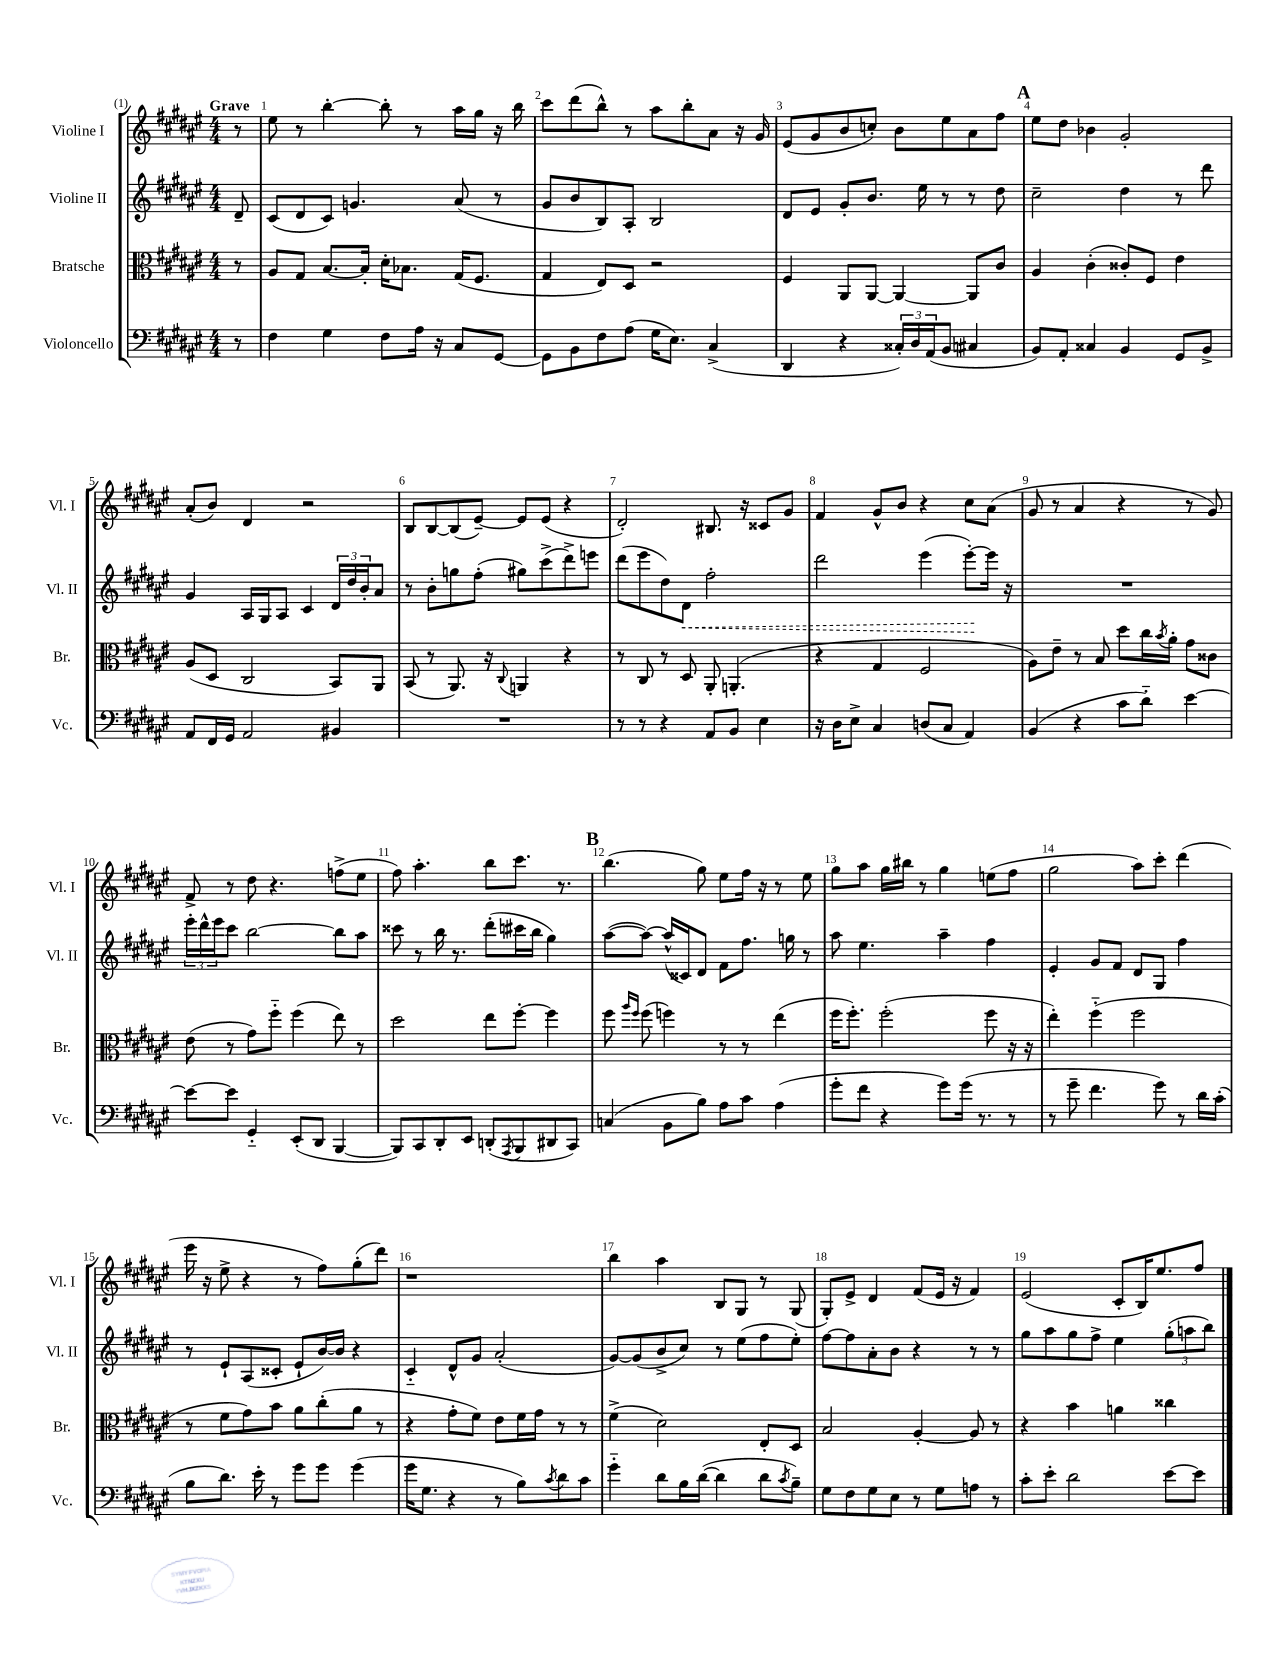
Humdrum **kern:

**kern	**kern	**kern	**kern
*staff4	*staff3	*staff2	*staff1
*clefF4	*clefC3	*clefG2	*clefG2
*k[f#c#g#d#a#e#]	*k[f#c#g#d#a#e#]	*k[f#c#g#d#a#e#]	*k[f#c#g#d#a#e#]
*M4/4	*M4/4	*M4/4	*M4/4
8r	8r	8d#~/	8r
=	=	=	=
4F#\	8A#/L	(8c#/L	8ee#\
.	8G#/J	8d#/	8r
4G#\	[8.B/L	8c#/J)	[4bb'\
.	.	4.g/	.
.	16B'/]Jk	.	.
8F#\L	16d#'\LK	.	8bb'\]
.	8.B-\J	.	.
16A#\Jk	.	.	8r
16r	.	.	.
8C#/L	(16G#/LK	(8a#/	16aa#\LL
.	8.F#/J	.	16gg#\JJ
[8GG#/J	.	8r	16r
.	.	.	16bb\
=	=	=	=
8GG#\]L	4G#/	8g#/L	8ccc#\L
8BB\	.	8b/	(8ddd#\
8F#\	8E#/L)	8B/)	8bb^^\J)
(8A#\J	8D#/J	8A#'/J	8r
16G#\LK	2r	2B/	8aa#\L
8.E#\J)	.	.	.
.	.	.	8bb'\
(4C#^/	.	.	8a#\J
.	.	.	16r
.	.	.	16g#/
=	=	=	=
4DD#/	4F#/	8d#/L	(8e#/L
.	.	8e#/J	8g#/
4r	8AA#/L	8g#'/L	8b/
.	[8AA#/J	8.b/J	8cc'/J)
24C##'/LL)	4AA#/_	.	8b\L
24D#/	.	.	.
.	.	16ee#\	.
(24AA#/J	.	.	.
8BB/J	.	8r	8ee#\
4C#/	8AA#/]L	8r	8a#\
.	8c#/J	8dd#\	8ff#\J
=	=	=	=
8BB/L)	4A#/	2cc#~\	8ee#\L
8AA#'/J	.	.	8dd#\J
4C##/	(4c#'\	.	4b-\
4BB/	8c##'/L)	4dd#\	2g#'/
.	8F#/J	.	.
8GG#/L	4e#\	8r	.
8BB^/J	.	8ddd#\	.
=	=	=	=
8AA#/L	(8A#/L	4g#/	(8a#'/L
16FF#/L	8D#/J	.	8b/J)
16GG#/JJ	.	.	.
2AA#/	2C#/	16A#/LL	4d#/
.	.	16G#/J	.
.	.	8A#/J	.
.	.	4c#/	2r
4BB#/	8BB/L)	24d#/LL	.
.	.	24dd#/	.
.	.	24b'/J	.
.	8AA#/J	8a#/J	.
=	=	=	=
1r	(8BB/	8r	8B/L
.	8r	8b'\L	[8B/
.	8.AA#/)	8gg\	(8B/]
.	.	(8ff#'\J	[8e#~/J)
.	16r	.	.
.	8qqC#/	.	.
.	4AA/	8gg#\L)	8e#/]L
.	.	(8ccc#^\	(8e#/J
.	4r	8ddd#^\)	4r
.	.	8eee\J	.
=	=	=	=
8r	8r	(8ddd#\L	2d#'/)
8r	8C#/	8eee#\	.
4r	8r	8dd#\)	.
.	8D#/	8d#\J	.
8AA#/L	8AA#'/	2ff#'\	8.B#/
8BB/J	(4.AA'/	.	.
.	.	.	16r
4E#\	.	.	8c##/L
.	.	.	8g#/J
=	=	=	=
16r	4r	2ddd#\	4f#/
16D#\LK	.	.	.
8E#^\J	.	.	.
4C#/	4G#/	.	8g#^^/L
.	.	.	8b/J
(8D/L	2F#/	(4eee#\	4r
8C#/J	.	.	.
4AA#/)	.	[8eee#'\L)	8cc#\L
.	.	16eee#\]Jk	(8a#\J
.	.	16r	.
=	=	=	=
(4BB/	8A#\L)	1r	8g#/
.	8e#~\J	.	8r
4r	8r	.	4a#/
.	8B/	.	.
8c#\L	8dd#\L	.	4r
8d#'~\J)	16cc#\L	.	.
.	8qb/	.	.
.	16a#'\JJ	.	.
[4e#\	8g#\L	.	8r
.	8c##\J	.	8g#/)
=	=	=	=
8e#\_L	(8e#\	24eee#'\LL	8f#^/
.	.	24ddd#^^\	.
.	.	24eee#\J	.
8e#\]J	8r	8ccc#\J	8r
4GG#'~/	8g#\L)	[2bb\	8dd#\
.	8ff#'~\J	.	4.r
(8EE#'/L	(4ff#\	.	.
8DD#/J	.	.	.
[4BBB/	8ee#\)	8bb\]L	(8ff^\L
.	8r	8aa#\J	8ee#\J
=	=	=	=
8BBB/]L)	2dd#\	8ccc##\	8ff#\)
8CC#/	.	8r	4.aa#'\
8DD#'/	.	16bb\	.
.	.	8.r	.
8EE#/J	.	.	.
(8DD'/L	8ee#\L	(8ddd#'\L	8bb\L
8qAAA#/	.	.	.
8BBB/	[8ff#'\J	16ccc#\L	8.ccc#\J
.	.	16bb\JJ	.
8DD#/	4ff#\]	4gg#\)	.
.	.	.	8.r
8CC#/J)	.	.	.
=	=	=	=
(4C/	8ff#\	([8aa#\L	(4.bb\
.	16qqaa#/LL	.	.
.	16qqff#/JJ	.	.
.	(8ff#\	8aa#\_J)	.
8BB\L	4ff\)	(16aa#^^/]LL	.
.	.	16c##/J)	.
8B\J)	.	8d#/J	8gg#\)
8A#\L	8r	8f#\L	8ee#\L
8c#\J	8r	8.ff#\J	16ff#\Jk
.	.	.	16r
(4A#\	(4ee#\	.	8r
.	.	16gg\	.
.	.	8r	8ee#\
=	=	=	=
8g#'\L	16ff#\LK	8aa#\	8gg#\L
.	8.ff#'\J)	.	.
8f#\J	.	4.ee#\	8aa#\J
4r	(2ff#'\	.	16gg#\LL
.	.	.	16bb#\JJ
.	.	.	8r
8g#\L)	.	4aa#~\	4gg#\
(16g#\Jk	.	.	.
8.r	.	.	.
.	8ff#\	4ff#\	(8ee\L
8r	16r	.	8ff#\J
.	16r	.	.
=	=	=	=
8r	4ee#'\)	4e#'/	2gg#\
8g#~\	.	.	.
4.f#\	(4ff#'~\	8g#/L	.
.	.	8f#/J	.
.	2ff#\	8d#/L	8aa#\L)
8g#\)	.	8G#/J	8ccc#'\J
8r	.	4ff#\	(4ddd#\
16d#\LL	.	.	.
(16c#'\JJ	.	.	.
=	=	=	=
8B\L	8r	8r	16eee#\
.	.	.	16r
8.d#\J)	8f#\L	8e#`/L	8ee#^\
.	8g#\)	(8A#/	4r
16e#'\	.	.	.
8r	8b\J	8c##'/J	.
8g#\L	8a#\L	8e#`/L	8r
8g#\J	(8cc#'\	[16b/L)	8ff#\L)
.	.	16b/]JJ	.
(4g#\	8a#\J	4r	(8gg#'\
.	8r	.	8ddd#\J)
=	=	=	=
16g#\LK	4r	4c#'~/	1r
8.G#\J	.	.	.
4r	8g#'\L	8d#^^/L	.
.	8f#\J)	8g#/J	.
8r	8e#\L	(2a#'/	.
8B\L)	16f#\L	.	.
.	16g#\JJ	.	.
8qc#/	.	.	.
8d#\	8r	.	.
8c#\J	8r	.	.
=	=	=	=
4g#'~\	(4f#^\	[8g#/L)	4bb\
.	.	(8g#/]	.
8d#\L	2d#\)	8b^/	4aa#\
16B\L	.	8cc#/J)	.
([16d#\JJ	.	.	.
4d#\]	.	8r	8B/L
.	.	(8ee#\L	8G#/J
8d#\L	8E#'/L	8ff#\	8r
8qc#/	.	.	.
8B~\J)	8D#/J	8ee#'\J)	(8G#/
=	=	=	=
8G#\L	2B/	[8ff#\L	8G#'/L)
8F#\	.	8ff#\]	8e#^/J
8G#\	.	8a#'\	4d#/
8E#\J	.	8b\J	.
8r	[4A#'/	4r	(8f#/L
8G#\L	.	.	16e#/Jk
.	.	.	16r
8A\J	8A#/]	8r	4f#/)
8r	8r	8r	.
=	=	=	=
8c#'\L	4r	8gg#\L	(2e#/
8e#'\J	.	8aa#\	.
2d#\	4b\	8gg#\	.
.	.	8ff#^\J	.
.	4a\	4ee#\	8c#'/L
.	.	.	16B/K)
.	.	.	8.ee#/
[8e#\L	4cc##\	(12gg#'\L	.
.	.	12aa\	.
8e#\]J	.	.	8ff#/J
.	.	12bb\J)	.
==	==	==	==
*-	*-	*-	*-
